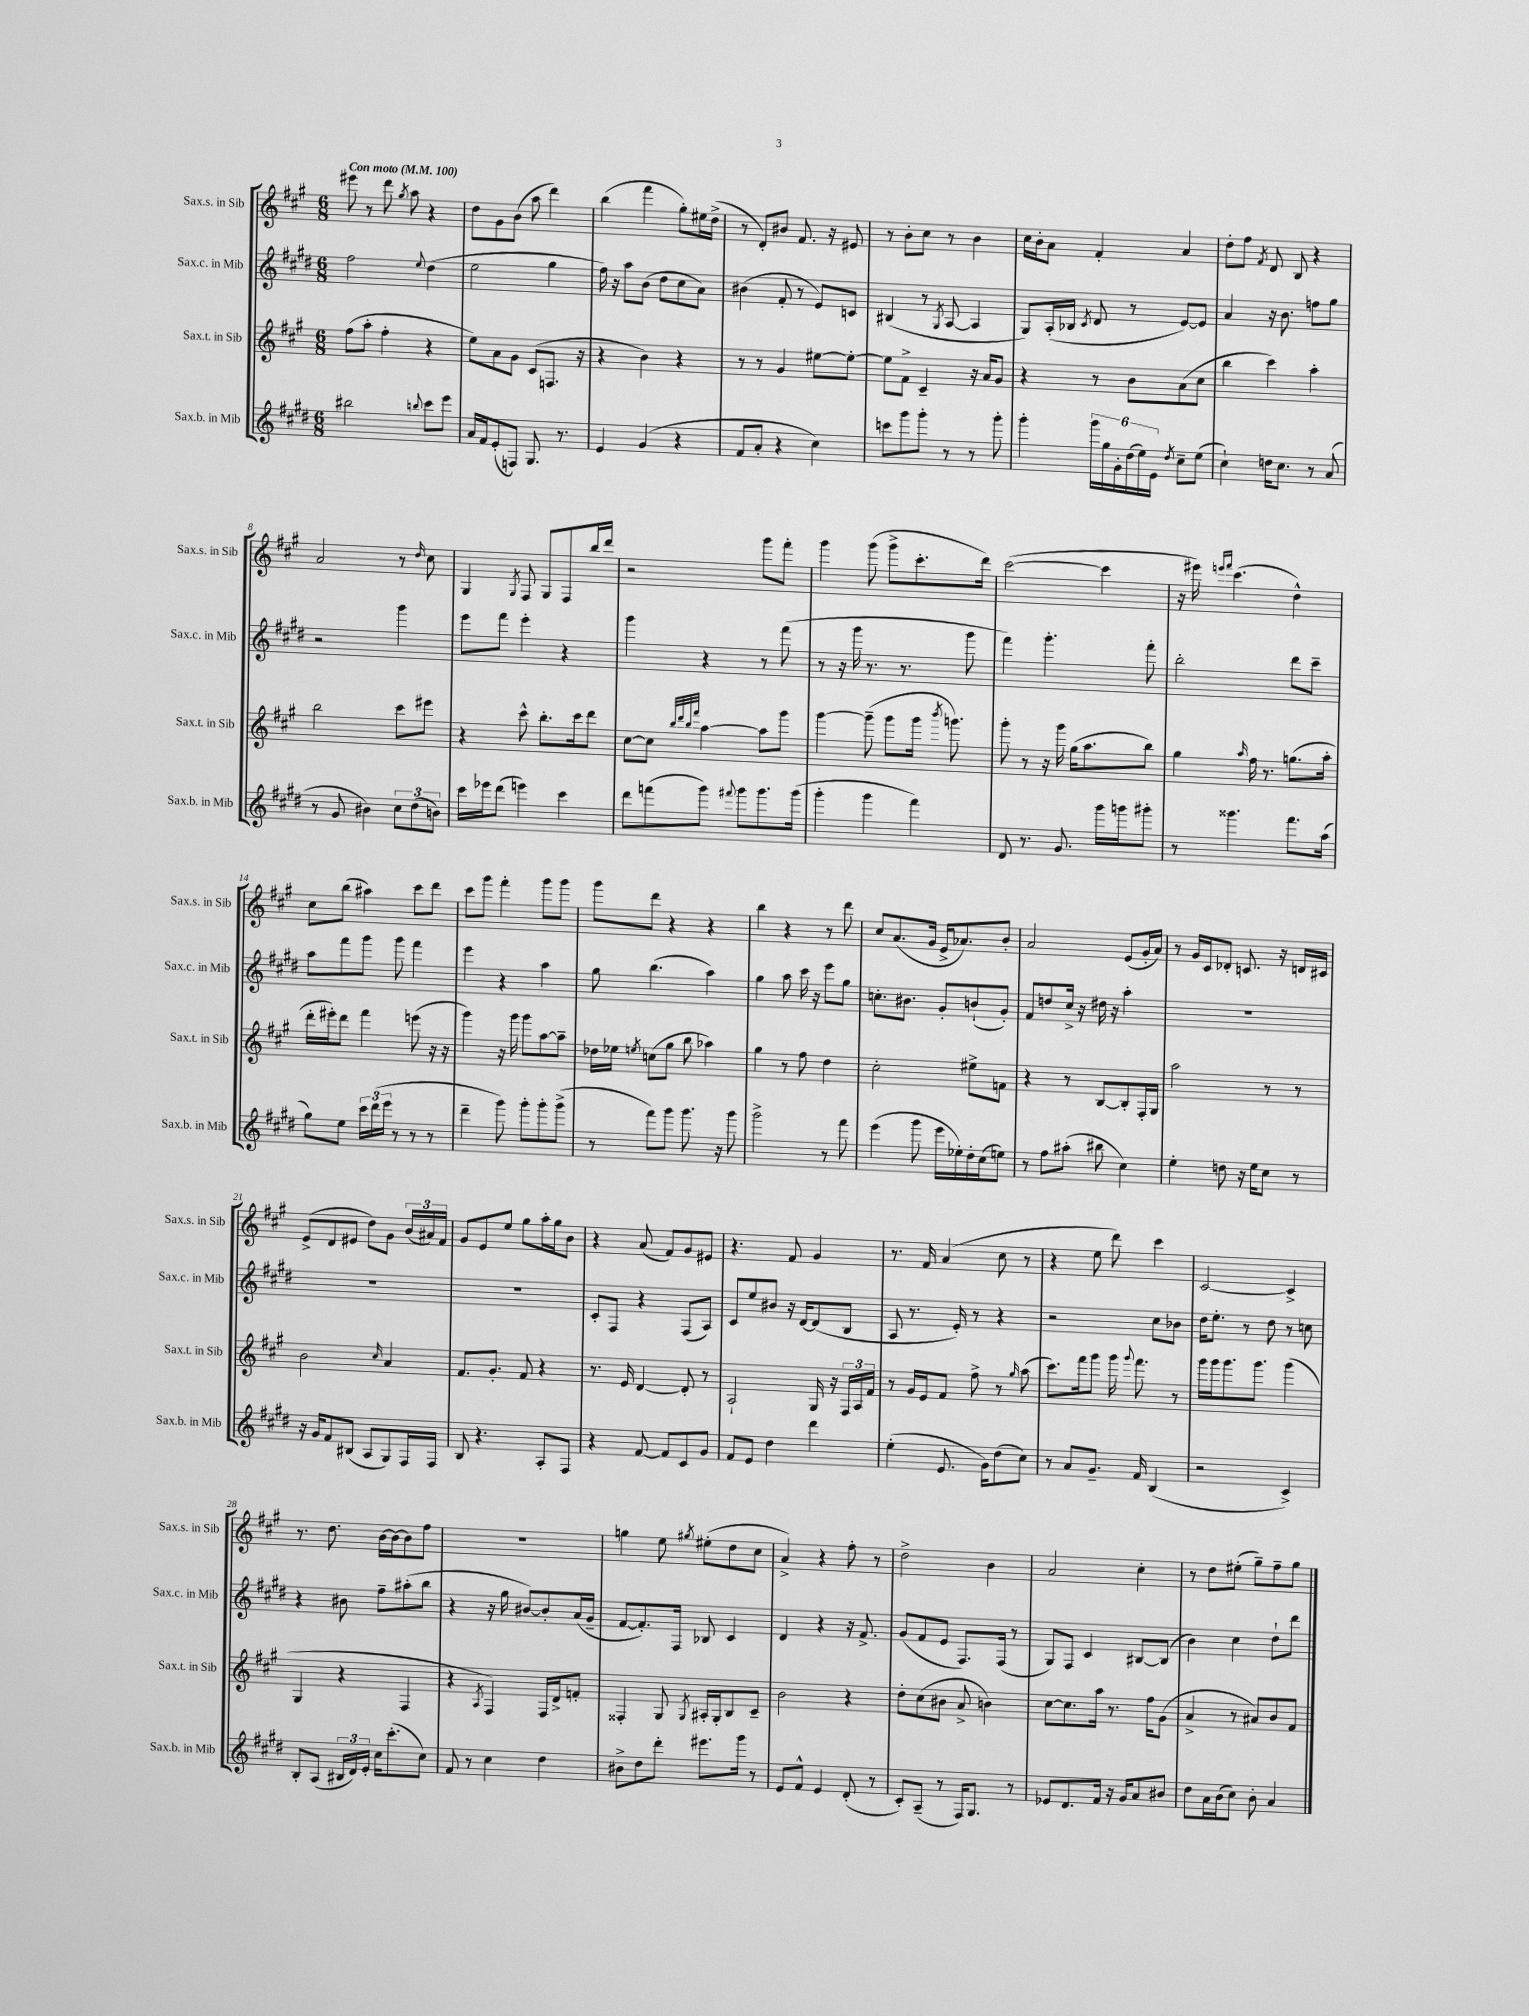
<<
\new StaffGroup <<
\new Staff = "s0" \with { instrumentName = "Sax.s. in Sib" shortInstrumentName = "Sax.s. in Sib" } {
    \clef treble \key a \major \numericTimeSignature \time 6/8 \tempo "Con moto" 4 = 100
    \autoBeamOff eis'''8 r8 d'''8 \acciaccatura { gis''8 } a''8 r4 |
    d''8[ gis'8 b'8]( a''8 d'''4) |
    b''4( fis'''4 gis''8[-.) eis''16 d''16]->( |
    r8 d'8[-.) bis'8] fis'8. r16 eis'8 |
    r8 b'8[-. cis''8] r8 b'4 |
    cis''16[ b'16-. a'8] fis'4-. a'4 |
    d''8[-. fis''8] \acciaccatura { fis'8 } d'8 b8 r4 |
    a'2 r8 \grace { d''16 } cis''8 |
    gis4 \acciaccatura { gis8 } fis8 gis8[ fis8 b''16 d'''16] |
    r2 gis'''8[ fis'''8]-. |
    gis'''4 gis'''8( gis'''8[-> cis'''8.-. d'''16]) |
    cis'''2~( cis'''4 |
    r16 eis'''16) \grace { e'''16[ fis'''16] } cis'''4.( d''4-^) |
    cis''8[ b''8]( ais''4) cis'''8[ d'''8] |
    cis'''8[ gis'''8] fis'''4-. gis'''8[ gis'''8] |
    gis'''8[ d'''8] r4 r4 |
    b''4 r4 r8 d'''8 |
    cis''8[ a'8.( gis'16] e'16[-> aes'8.) b'8]-. |
    a'2 e'8[( gis'16-. a'16]) |
    r8 gis'16[ cis'16 des'8]-. c'8. r16 d'16[ cis'16] |
    e'8[->( d'8 eis'8] d''8[) gis'8] \tuplet 3/2 { b'16[( ais'16) fis'16] } |
    gis'8[ e'8 e''8] gis''8[ a''16-. gis''16 b'8] |
    r4 a'8( fis'8[) gis'8 eis'8] |
    r4. fis'8 gis'4 |
    r8. fis'16 a'4( cis''8 r8 |
    r4 e''8 d'''8) cis'''4 |
    cis'2~ cis'4-> |
    r8. d''8. b'16[~ b'16~ b'8 fis''8] |
    R2. |
    g''4 e''8 \acciaccatura { gis''8 } eis''8[-.( d''8 cis''8] |
    a'4->) r4 fis''8-. r8 |
    d''2-> b'4 |
    a'2 cis''4-. |
    r8 d''8[ eis''8]-.( gis''8[--) fis''8-- gis''8] \bar "|." |
}
\new Staff = "s1" \with { instrumentName = "Sax.c. in Mib" shortInstrumentName = "Sax.c. in Mib" } {
    \clef treble \key e \major \numericTimeSignature \time 6/8
    \autoBeamOff fis''2 \appoggiatura { e''8 } dis''4( |
    e''2 gis''4 |
    fis''16) r16 a''8[ b'8]( dis''8[ cis''8 a'8]) |
    bis'4( fis'8-. r8 e'8[) c'8] |
    bis4( r8 \acciaccatura { gis8 } a8~ a4 |
    gis8[) a16-.( bes16] \acciaccatura { cis'8 } dis'8 r8 e'8[~) e'8] |
    a'4 r16 b'8. f''8[ gis''8] |
    r2 gis'''4 |
    e'''8[ fis'''8] e'''4-. r4 |
    gis'''4 r4 r8 fis'''8( |
    r8 r16 gis'''16 r8. r8. gis'''8 |
    fis'''4) gis'''4.-. fis'''8-. |
    b''2-. dis'''8[ cis'''8]-- |
    a''8[ fis'''8 gis'''8] gis'''8 fis'''4 |
    e'''4 r4 a''4 |
    gis''8 b''4.( a''4) |
    gis''4 a''8 cis'''16 r16 e'''8[ gis''8] |
    c''8.[-. bis'8.] gis'8[-. b'8-!( gis'8]-.) |
    fis'8[ d''8 cis''16]-> r16 dis''16 r16 a''4-. |
    R2. |
    R2. |
    R2. |
    cis'8[-. fis8] r4 fis8[( a8]) |
    cis'8[ e''8 bis'8] r16 dis'16[~ dis'8( b8] |
    a8 r8. e'16-.) r8 r4 |
    r2 cis''8[ bes'8] |
    dis''16[ e''8.]-. r8 dis''8 r8 c''8 |
    r4 bis'8 fis''8[-- ais''8-.( b''8] |
    r4 r16 gis''16 bis'8[~) bis'8-. a'16( gis'16]-- |
    fis'8[~ fis'8.-.) fis16] bes8 cis'4 |
    dis'4 r4 r16 fis'8.-> |
    gis'8[( fis'8 e'8] fis8.[) fis16]( r8 |
    gis8[) fis8] cis'4 bis8[~ bis8]( |
    b'4) cis''4 dis''8[-! dis'''8] \bar "|." |
}
\new Staff = "s2" \with { instrumentName = "Sax.t. in Sib" shortInstrumentName = "Sax.t. in Sib" } {
    \clef treble \key a \major \numericTimeSignature \time 6/8
    \autoBeamOff fis''8[( a''8]-. fis''4-. r4 |
    e''8[) a'8 gis'8] cis'8[( f8.] r16 |
    r4 b'4) r4 |
    r8 r8 gis'4 eis''8[~ eis''8]~-. |
    eis''8[ fis'8]-> cis'4-- r16 a'16[ gis'8] |
    r4 r8 b'8[ a'8( cis''8] |
    b''4 cis'''4) a''4-. |
    b''2 cis'''8[ eis'''8] |
    r4 cis'''8-^ b''8.[-. cis'''16 d'''8] |
    cis''8[~ cis''8] \grace { b''32[ d'''32 b''32 fis'''32] } a''4~ a''8[ gis'''8] |
    gis'''4~ gis'''8--( gis'''8[ gis'''16] \acciaccatura { b'''8 } g'''8.) |
    gis'''8-. r8 r16 gis'''16 gis''16[( a''8. b''8]) |
    gis''4 \grace { a''16 } fis''16 r8. g''8.[( a''16]-. |
    d'''16[-. eis'''16-.) d'''8] fis'''4 e'''8( r16 r16 |
    gis'''4) r16 gis'''16 gis'''8[ a''8~ a''8]-- |
    des''16[ ees''16] \acciaccatura { e''8 } c''8[( gis''8] b''8 aes''4) |
    gis''4 r8 fis''8 d''4 |
    cis''2-. eis''8[-> f'8] |
    r4 r8 b8[~ b8-. fis16-. gis16] |
    a''2 r8 r8 |
    b'2 \grace { cis''16 } a'4 |
    fis'8.[ gis'8.]-. fis'8 r4 |
    r8. e'16 d'4~ d'8-. r8 |
    a2-! gis16 r16 \tuplet 3/2 { fis16[ a16 fis'16] } |
    r8 gis'16[ e'16 fis'8] fis''8-> r8 \grace { gis''16 } a''8( |
    cis'''8.[) fis'''16 gis'''8] gis'''16 \appoggiatura { gis'''8 } fis'''8. r8 |
    gis'''16[ gis'''16 gis'''8. gis'''8.] gis'''4( |
    gis4 r4 fis4 |
    r4 \acciaccatura { a8 } fis4) fis16[ d'16-> f'8]-. |
    fisis4-. gis8 \acciaccatura { gis8 } ais16[-. gis16-. b8 cis'8]-- |
    b'2 r4 |
    d''8[-. cis''8( bis'8] a'8-> b'4) |
    cis''8[~ cis''8. a''16] r8. fis''16[ gis'8]( |
    a'4-> r8 ais'8[) b'8 fis'8] \bar "|." |
}
\new Staff = "s3" \with { instrumentName = "Sax.b. in Mib" shortInstrumentName = "Sax.b. in Mib" } {
    \clef treble \key e \major \numericTimeSignature \time 6/8
    \autoBeamOff bis''2 \appoggiatura { b''8 } cis'''8[ e'''8] |
    a'16[ fis'16 e'8-.( f8]) gis8. r8. |
    e'4 gis'4( r4 |
    fis'8[ a'8]-. r4 cis''4) |
    c'''8[ gis'''8 gis'''8]-. r8 r8 gis'''8-. |
    gis'''4-. \tuplet 6/4 { gis'''16[ gis''16 gis'16-. dis''16( e''16) e'16] } \acciaccatura { dis''8 } cis''8[-- e''8]( |
    cis''4-!) d''16[ cis''8.] r8 a'8( |
    r8 gis'8 bis'4) \tuplet 3/2 { cis''8[ dis''8( b'8]) } |
    cis'''16[ ees'''16 dis'''8]( e'''4) cis'''4 |
    dis'''8[ f'''8( gis'''8]) \appoggiatura { fis'''8 } gis'''8[ gis'''8. gis'''16]( |
    gis'''4-. gis'''4 fis'''4) |
    dis'8 r8. gis'8. gis'''16[ g'''16 gis'''8]-. |
    r8 gisis'''4. fis'''8.[ a''16]( |
    gis''8[) e''8] \tuplet 3/2 { cis'''16[ dis'''16( e'''16] } r8 r8 r8 |
    dis'''4-- gis'''8) gis'''8[-. gis'''8-. gis'''8]->( |
    r8 fis'''8[) gis'''8] gis'''8. r16 gis'''8 |
    gis'''2-> r8 fis'''8 |
    e'''4( gis'''8 e'''16[ ees''16-.) dis''16-. cis''16( e''8]) |
    r8 fis''8[ ais''8]-.( bis''8 cis''4) |
    e''4-. d''8 r16 e''16[ cis''8] r8 |
    r16 gis'16[ fis'8 bis8]( a8[ gis8) fis16 fis16] |
    b8 r4. a8[-. fis8] |
    r4 fis'8~ fis'8[ cis'8 gis'8] |
    fis'8[ e'8] dis''4 dis'''4 |
    e''4-.( e'8. gis'16[) dis''8( cis''8]) |
    r8 a'8[ gis'8.]-- fis'16 b4( |
    r2 cis'4->) |
    b8[-. a8]( \tuplet 3/2 { bis16[ dis'16) e'16]-. } cis''16[ cis'''8.-.( cis''8]) |
    fis'8 r8 cis''4 dis''4 |
    bis'8[-> dis''8 dis'''8]-. eis'''8.[ gis'''16] r8 |
    e'8[ fis'8]-^ e'4 dis'8-.( r8 |
    cis'8[-.) a8]--( r8 fis16[) gis8.] r8 |
    ees'8[ dis'8. fis'16] r16 gis'16[ a'8 bis'8] |
    dis''8[ a'16 b'16( cis''8]) b'8-. a'4 \bar "|." |
}
>>
>>
